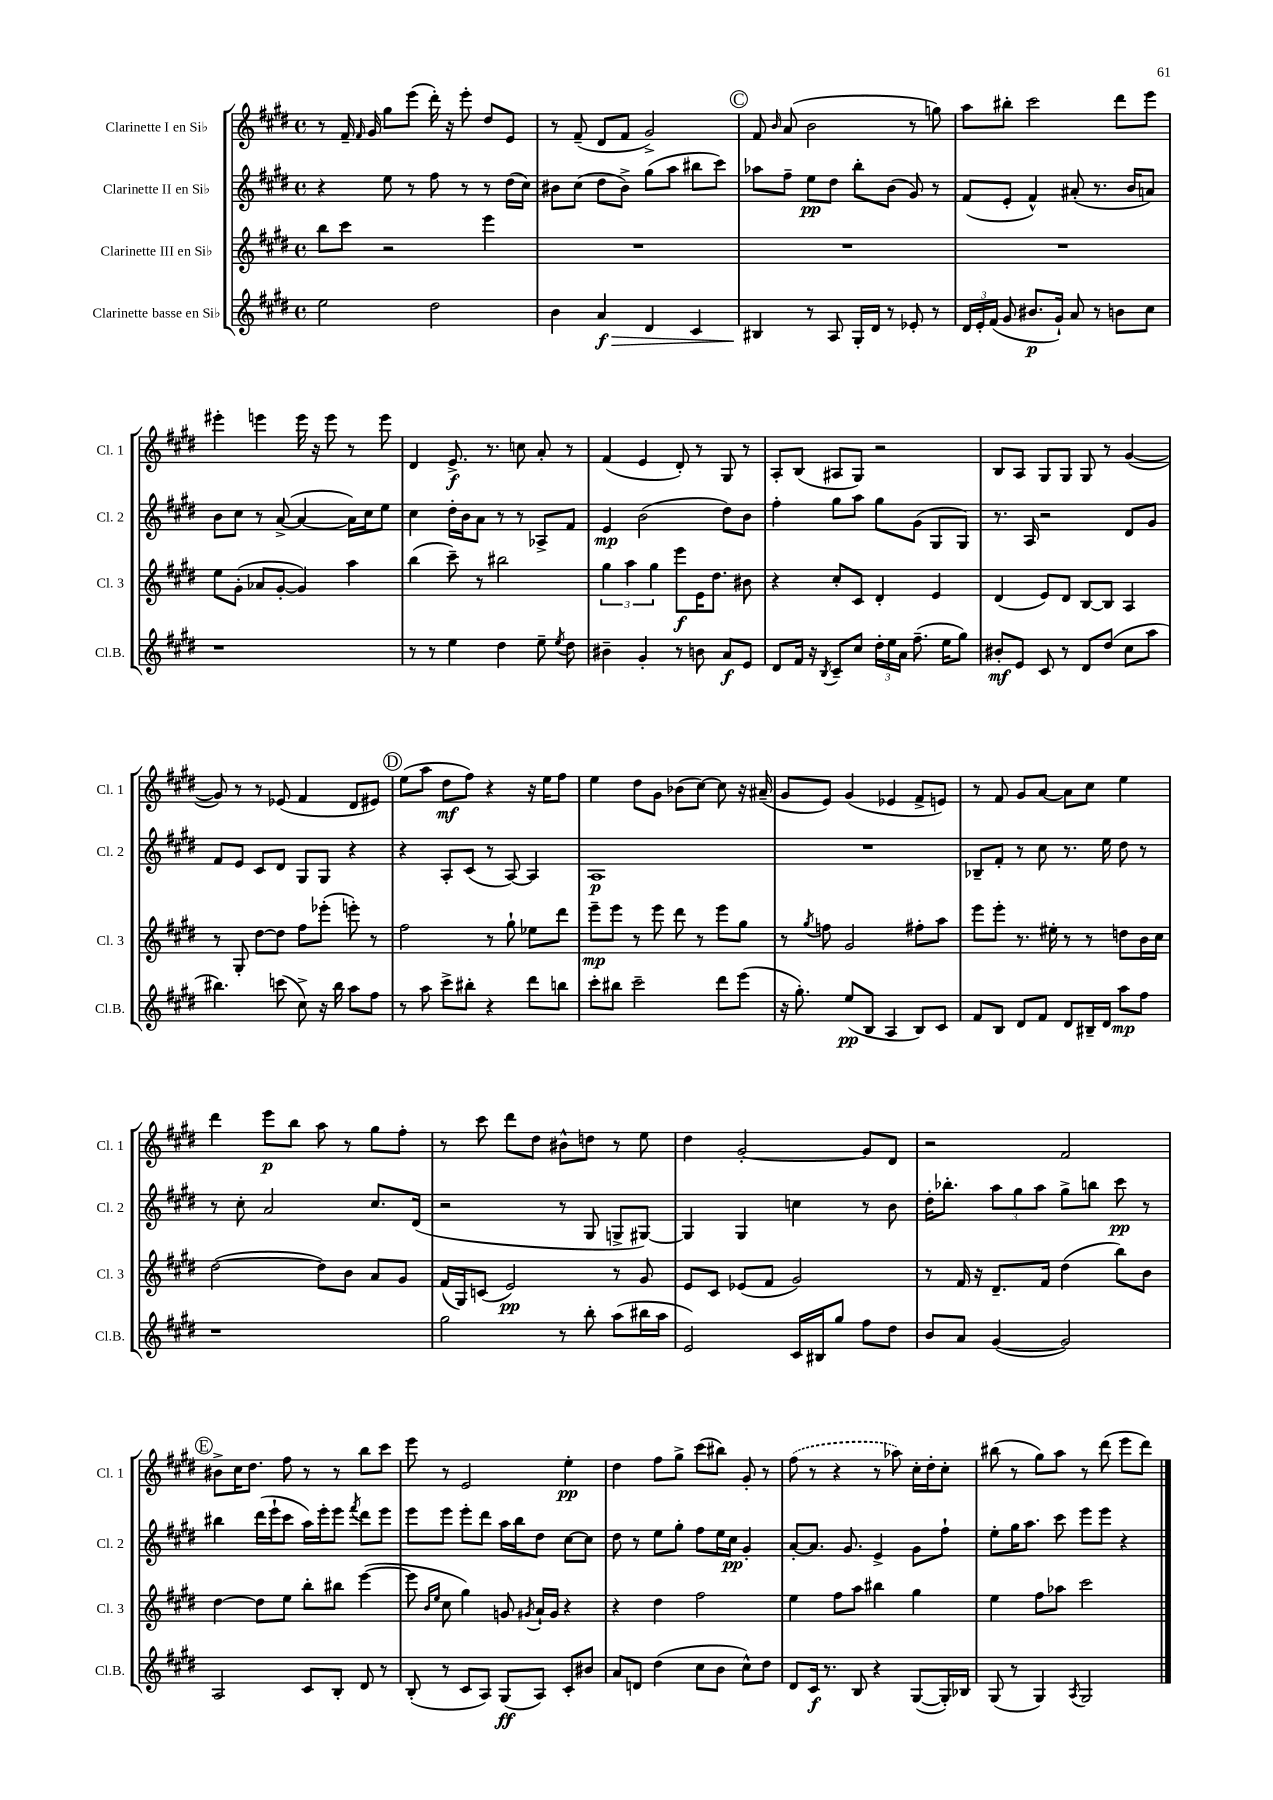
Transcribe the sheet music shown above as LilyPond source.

<<
\new StaffGroup <<
\new Staff = "s0" \with { instrumentName = "Clarinette I en Sib" shortInstrumentName = "Cl. 1" } {
    \clef treble \key e \major \defaultTimeSignature \time 4/4
    \autoBeamOff r8 fis'16-- \grace { fis'16 } gis'16 gis''8[ e'''8]( dis'''16-.) r16 e'''8-. dis''8[ e'8] |
    r8 fis'8--( dis'8[ fis'8] gis'2->) |
    \mark \markup { \circle "C" } fis'8 \grace { b'16 } a'8( b'2 r8 g''8) |
    a''8[ bis''8]-. cis'''2 dis'''8[ e'''8] |
    eis'''4-. e'''4 e'''16 r16 e'''8 r8 e'''8 |
    dis'4 e'8.->\f r8. c''8 a'8-. r8 |
    fis'4( e'4 dis'8-.) r8 gis8 r8 |
    a8[-. b8]( ais8[ gis8]) r2 |
    b8[ a8] gis8[ gis8] gis8 r8 gis'4~( |
    gis'8) r8 r8 ees'8( fis'4 dis'8[ eis'8]) |
    \mark \markup { \circle "D" } e''8[( a''8] dis''8[\mf fis''8]) r4 r16 e''16[ fis''8] |
    e''4 dis''8[ gis'8] bes'8[( cis''8]~) cis''8 r16 ais'16--( |
    gis'8[ e'8]) gis'4( ees'4 fis'8[-> e'8]) |
    r8 fis'8 gis'8[ a'8]~ a'8[ cis''8] e''4 |
    dis'''4 e'''8[\p b''8] a''8 r8 gis''8[ fis''8]-. |
    r8 cis'''8 dis'''8[ dis''8] bis'8[-^ d''8] r8 e''8 |
    dis''4 gis'2~-. gis'8[ dis'8] |
    r2 fis'2 |
    \mark \markup { \circle "E" } bis'8[-> cis''16 dis''8.] fis''8 r8 r8 b''8[ cis'''8] |
    e'''8 r8 e'2 e''4-.\pp |
    dis''4 fis''8[ gis''8]-> cis'''8[( bis''8]) gis'8-. r8 |
    \once \slurDashed fis''8( r8 r4 r8 aes''8) cis''16[-. dis''16-. cis''8]-. |
    bis''8( r8 gis''8[) a''8] r8 dis'''8( e'''8[ dis'''8]) \bar "|." |
}
\new Staff = "s1" \with { instrumentName = "Clarinette II en Sib" shortInstrumentName = "Cl. 2" } {
    \clef treble \key e \major \defaultTimeSignature \time 4/4
    \autoBeamOff r4 e''8 r8 fis''8 r8 r8 dis''16[( cis''16]) |
    bis'8[ cis''8]( dis''8[ bis'8]->) gis''8[( a''8] bis''8[ cis'''8]) |
    \mark \markup { \circle "C" } aes''8[ fis''8]-- e''8[\pp dis''8] b''8[-. b'8]( gis'8) r8 |
    fis'8[( e'8]-. fis'4-^) ais'8-.( r8. b'16[ a'8]) |
    b'8[ cis''8] r8 a'8~->( a'4~ a'16[) cis''16 e''8] |
    cis''4 dis''16[-. b'16 a'8] r8 r8 aes8[-> fis'8] |
    e'4\mp b'2( dis''8[) b'8] |
    fis''4-. gis''8[ a''8] gis''8[ gis'8]( gis8[ gis8]) |
    r8. a16 r2 dis'8[ gis'8] |
    fis'8[ e'8] cis'8[ dis'8] gis8[ gis8] r4 |
    \mark \markup { \circle "D" } r4 a8[-. cis'8]( r8 a8~) a4 |
    a1\p |
    R1 |
    bes8[-- fis'8]-. r8 cis''8 r8. e''16 dis''8 r8 |
    r8 cis''8-. a'2 cis''8.[ dis'16]( |
    r2 r8 gis8 g8[-> gis8]~) |
    gis4 gis4 c''4 r8 b'8 |
    dis''16[-. bes''8.]-. \tuplet 3/2 { a''8[ gis''8 a''8] } gis''8[-> b''8] cis'''8\pp r8 |
    \mark \markup { \circle "E" } bis''4 dis'''16[( e'''16-! cis'''8] a''16[) e'''16-. e'''8] \acciaccatura { fis'''8 } dis'''8[ e'''8] |
    e'''8[ e'''8] e'''8[-. dis'''8] a''16[ b''16 dis''8] cis''8[~ cis''8] |
    dis''8 r8 e''8[ gis''8]-. fis''8[ e''16 cis''16]\pp gis'4-. |
    a'8[~-. a'8.] gis'8. e'4-> gis'8[ fis''8]-! |
    e''8[-. gis''16 a''8.] cis'''8 e'''8[ e'''8] r4 \bar "|." |
}
\new Staff = "s2" \with { instrumentName = "Clarinette III en Sib" shortInstrumentName = "Cl. 3" } {
    \clef treble \key e \major \defaultTimeSignature \time 4/4
    \autoBeamOff b''8[ cis'''8] r2 e'''4 |
    R1 |
    \mark \markup { \circle "C" } R1 |
    R1 |
    e''8[ gis'8]-.( aes'8[ gis'8]~-. gis'4) a''4 |
    b''4( cis'''8--) r8 bis''2 |
    \tuplet 3/2 { gis''4 a''4 gis''4 } e'''8[\f e'16 dis''8.] bis'8 |
    r4 cis''8[-. cis'8] dis'4-. e'4 |
    dis'4( e'8[) dis'8] b8[~ b8] a4 |
    r8 gis8-. dis''8[~ dis''8] fis''8[ ees'''8]-.( e'''8-.) r8 |
    \mark \markup { \circle "D" } fis''2 r8 gis''8-! ees''8[ dis'''8] |
    e'''8[--\mp e'''8] r8 e'''8 dis'''8 r8 e'''8[ gis''8] |
    r8 \acciaccatura { gis''8 } f''8 gis'2 fis''8[-. a''8] |
    e'''8[ e'''8]-. r8. eis''16-. r8 r8 d''8[ b'16 cis''16] |
    dis''2~( dis''8[) b'8] a'8[ gis'8] |
    fis'16[( gis16) c'8]( e'2\pp) r8 gis'8 |
    e'8[ cis'8] ees'8[( fis'8] gis'2) |
    r8 fis'16 r16 dis'8.[-- fis'16] dis''4( b''8[) b'8] |
    \mark \markup { \circle "E" } dis''4~ dis''8[ e''8] b''8[-. bis''8] e'''4~( |
    e'''8 \grace { b'16[ e''16] } cis''8 gis''4) g'8 \acciaccatura { gis'8 } a'16[-! gis'16] r4 |
    r4 dis''4 fis''2 |
    e''4 fis''8[ a''8] bis''4 gis''4 |
    e''4 fis''8[ aes''8] cis'''2 \bar "|." |
}
\new Staff = "s3" \with { instrumentName = "Clarinette basse en Sib" shortInstrumentName = "Cl.B." } {
    \clef treble \key e \major \defaultTimeSignature \time 4/4
    \autoBeamOff e''2 dis''2 |
    b'4 a'4\f\> dis'4 cis'4 |
    \mark \markup { \circle "C" } bis4\! r8 a8 gis16[-. dis'16] r8 ees'8-. r8 |
    \tuplet 3/2 { dis'16[ e'16-. fis'16]( } gis'8 bis'8.[\p gis'16]-!) a'8 r8 b'8[ cis''8] |
    r1 |
    r8 r8 e''4 dis''4 e''8-- \acciaccatura { e''8 } dis''8 |
    bis'4-- gis'4-. r8 b'8 a'8[\f e'8] |
    dis'8[ fis'16] r16 \acciaccatura { b8 } cis'8[-- cis''8] \tuplet 3/2 { dis''16[-. e''16 a'16] } fis''8.--( e''16[ gis''8]) |
    bis'8[-.\mf e'8] cis'8 r8 dis'8[ dis''8]( cis''8[ a''8] |
    bis''4.) c'''8( cis''8->) r16 bis''16 a''8[ fis''8] |
    \mark \markup { \circle "D" } r8 a''8 cis'''8[-> bis''8]-. r4 dis'''8[ b''8] |
    cis'''8[-. bis''8] cis'''2-- dis'''8[ e'''8]( |
    r16 gis''8.-.) e''8[\pp( b8] a4 b8[) cis'8] |
    fis'8[ b8] dis'8[ fis'8] dis'8[ bis16-- dis'16] a''8[\mp fis''8] |
    r1 |
    gis''2 r8 b''8-. a''8[( bis''16 a''16] |
    e'2) cis'16[ bis16 gis''8] fis''8[ dis''8] |
    b'8[ a'8] gis'4~( gis'2) |
    \mark \markup { \circle "E" } a2 cis'8[ b8]-. dis'8 r8 |
    b8-.( r8 cis'8[ a8]) gis8[\ff( a8]) cis'8[-. bis'8] |
    a'8[ d'8] dis''4( cis''8[ b'8] cis''8[-^) dis''8] |
    dis'8[ cis'16]\f r8. b8 r4 gis8[~( gis16-.) bes16] |
    gis8( r8 gis4) \acciaccatura { a8 } gis2 \bar "|." |
}
>>
>>
\layout { \context { \Score \remove "Bar_number_engraver" } }
